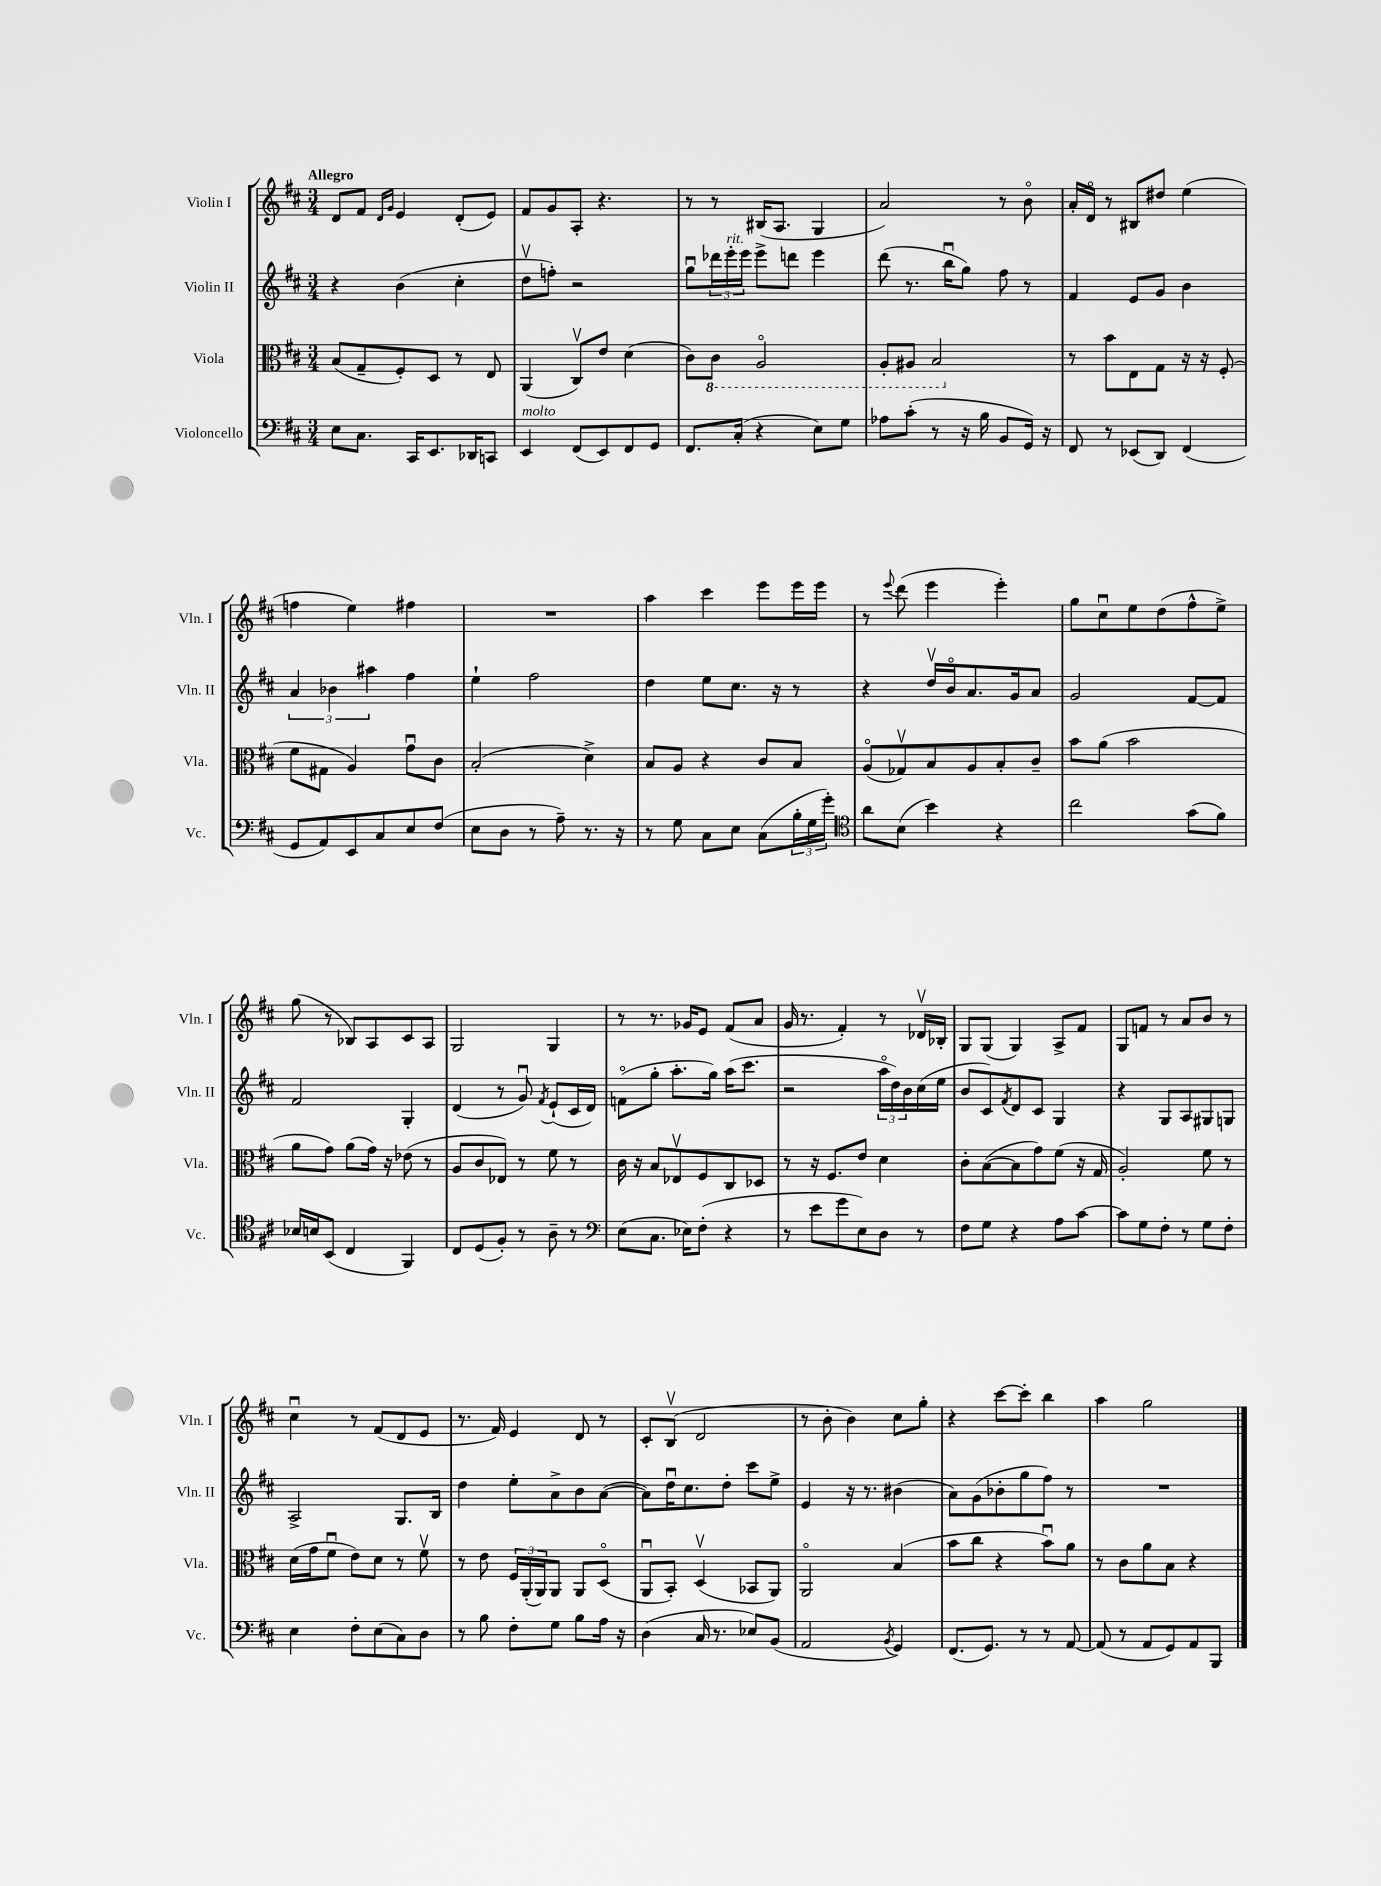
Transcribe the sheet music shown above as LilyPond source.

<<
\new StaffGroup <<
\new Staff = "s0" \with { instrumentName = "Violin I" shortInstrumentName = "Vln. I" } {
    \clef treble \key d \major \numericTimeSignature \time 3/4 \tempo "Allegro"
    d'8 fis'8 \grace { d'16 g'16 } e'4 d'8-.( e'8) |
    fis'8 g'8 a8-. r4. |
    r8 r8 bis16( a8. g4 |
    a'2) r8 b'8\flageolet |
    a'16-. d'16\flageolet r8 bis8 dis''8 e''4( |
    f''4 e''4) fis''4 |
    R2. |
    a''4 cis'''4 e'''8 e'''16 e'''16 |
    r8 \appoggiatura { e'''8 } d'''8( e'''4 e'''4-.) |
    g''8 cis''8\downbow e''8 d''8( fis''8-^ e''8->) |
    g''8( r8 bes8) a8 cis'8 a8 |
    g2 g4 |
    r8 r8. ges'16 e'8 fis'8( a'8 |
    g'16 r8. fis'4-.) r8 des'16\upbow bes16-. |
    g8 g8( g4) a8-> fis'8 |
    g8 f'8 r8 a'8 b'8 r8 |
    cis''4\downbow r8 fis'8( d'8 e'8 |
    r8. fis'16) e'4 d'8 r8 |
    cis'8-. b8\upbow( d'2 |
    r8 b'8-. b'4) cis''8 g''8-. |
    r4 cis'''8~ cis'''8-. b''4 |
    a''4 g''2 \bar "|." |
}
\new Staff = "s1" \with { instrumentName = "Violin II" shortInstrumentName = "Vln. II" } {
    \clef treble \key d \major \numericTimeSignature \time 3/4
    r4 b'4( cis''4-. |
    d''8\upbow f''8-.) r2 |
    g''8\downbow \tuplet 3/2 { des'''16 e'''16-.^\markup { \italic "rit." } e'''16 } e'''8-> d'''8 e'''4 |
    d'''8( r8. b''16\downbow g''8) fis''8 r8 |
    fis'4 e'8 g'8 b'4 |
    \tuplet 3/2 { a'4 bes'4 ais''4 } fis''4 |
    e''4-! fis''2 |
    d''4 e''8 cis''8. r16 r8 |
    r4 d''16\upbow b'16\flageolet a'8. g'16 a'8 |
    g'2 fis'8~ fis'8 |
    fis'2 g4-. |
    d'4( r8 g'8\downbow) \acciaccatura { fis'8 } e'8-!( cis'16 d'16) |
    f'8\flageolet( g''8-. a''8.-. g''16) a''16( cis'''8. |
    r2 \tuplet 3/2 { a''16\flageolet d''16) b'16 } cis''16( e''16 |
    b'8 cis'8) \acciaccatura { fis'8 } d'8 cis'8 g4 |
    r4 g8 a8 gis8 g8 |
    a2-> g8. b16 |
    d''4 e''8-. a'8-> b'8 a'8~( |
    a'8) d''16\downbow cis''8. d''8-. cis'''8 e''8-> |
    e'4 r16 r8. bis'4( |
    a'8) g'8( bes'8-. g''8 fis''8) r8 |
    R2. \bar "|." |
}
\new Staff = "s2" \with { instrumentName = "Viola" shortInstrumentName = "Vla." } {
    \clef alto \key d \major \numericTimeSignature \time 3/4
    b8( g8-- fis8-.) d8 r8 e8 |
    a,4( cis8\upbow) e'8 d'4( |
    cis'8) \ottava #-1 cis8 a,2\flageolet |
    a,8-. ais,8 b,2 \ottava #0 |
    r8 b'8 e8 g8 r16 r16 fis8-.( |
    fis'8 gis8 a4) g'8\downbow cis'8 |
    b2-.( d'4->) |
    b8 a8 r4 cis'8 b8 |
    a8\flageolet( ges8\upbow) b8 a8 b8-. cis'8-- |
    b'8 a'8( b'2 |
    a'8 g'8) a'8( g'16) r16 ees'8( r8 |
    a8 cis'8 ees8) r8 fis'8 r8 |
    cis'16 r16 b8 ees8\upbow fis8 cis8 des8 |
    r8 r16 fis8. e'8 d'4 |
    cis'8-. b8~( b8 g'8) fis'8( r16 g16 |
    a2-.) fis'8 r8 |
    d'16( g'16 fis'8\downbow e'8) d'8 r8 fis'8\upbow |
    r8 e'8 \tuplet 3/2 { fis16 a,16-.( a,16) } a,8 a,8 d8\flageolet( |
    a,8\downbow b,8-.) d4\upbow( bes,8 a,8) |
    a,2\flageolet b4( |
    b'8 cis''8 r4 b'8\downbow) a'8 |
    r8 cis'8 a'8 b8 r4 \bar "|." |
}
\new Staff = "s3" \with { instrumentName = "Violoncello" shortInstrumentName = "Vc." } {
    \clef bass \key d \major \numericTimeSignature \time 3/4
    e8 cis8. cis,16 e,8. des,16 c,8 |
    e,4^\markup { \italic "molto" } fis,8( e,8) fis,8 g,8 |
    fis,8. cis16-.( r4 e8) g8 |
    aes8 cis'8-.( r8 r16 b16 b,8 g,16) r16 |
    fis,8 r8 ees,8( d,8) fis,4( |
    g,8 a,8) e,8 cis8 e8 fis8( |
    e8 d8 r8 a8--) r8. r16 |
    r8 g8 cis8 e8 cis8( \tuplet 3/2 { b16-. g16 g'16-.) } |
    \clef tenor a'8 b8( b'4) r4 |
    cis''2 g'8( fis'8) |
    bes16 b16 b,8( cis4 fis,4) |
    cis8 d8( fis8-.) r8 a8-- r8 |
    \clef bass e8( cis8. ees16) fis8-.( r4 |
    r8 e'8 g'8 e8) d8 r8 |
    fis8 g8 r4 a8 cis'8~ |
    cis'8 g8 fis8-. r8 g8 fis8-. |
    e4 fis8-. e8( cis8) d8 |
    r8 b8 fis8-. g8 b8 a16 r16 |
    d4( cis16 r8. ees8) b,8( |
    a,2 \acciaccatura { b,8 } g,4) |
    fis,8.( g,8.) r8 r8 a,8~ |
    a,8( r8 a,8 g,8) a,8 b,,8 \bar "|." |
}
>>
>>
\layout { \context { \Score \remove "Bar_number_engraver" } }
